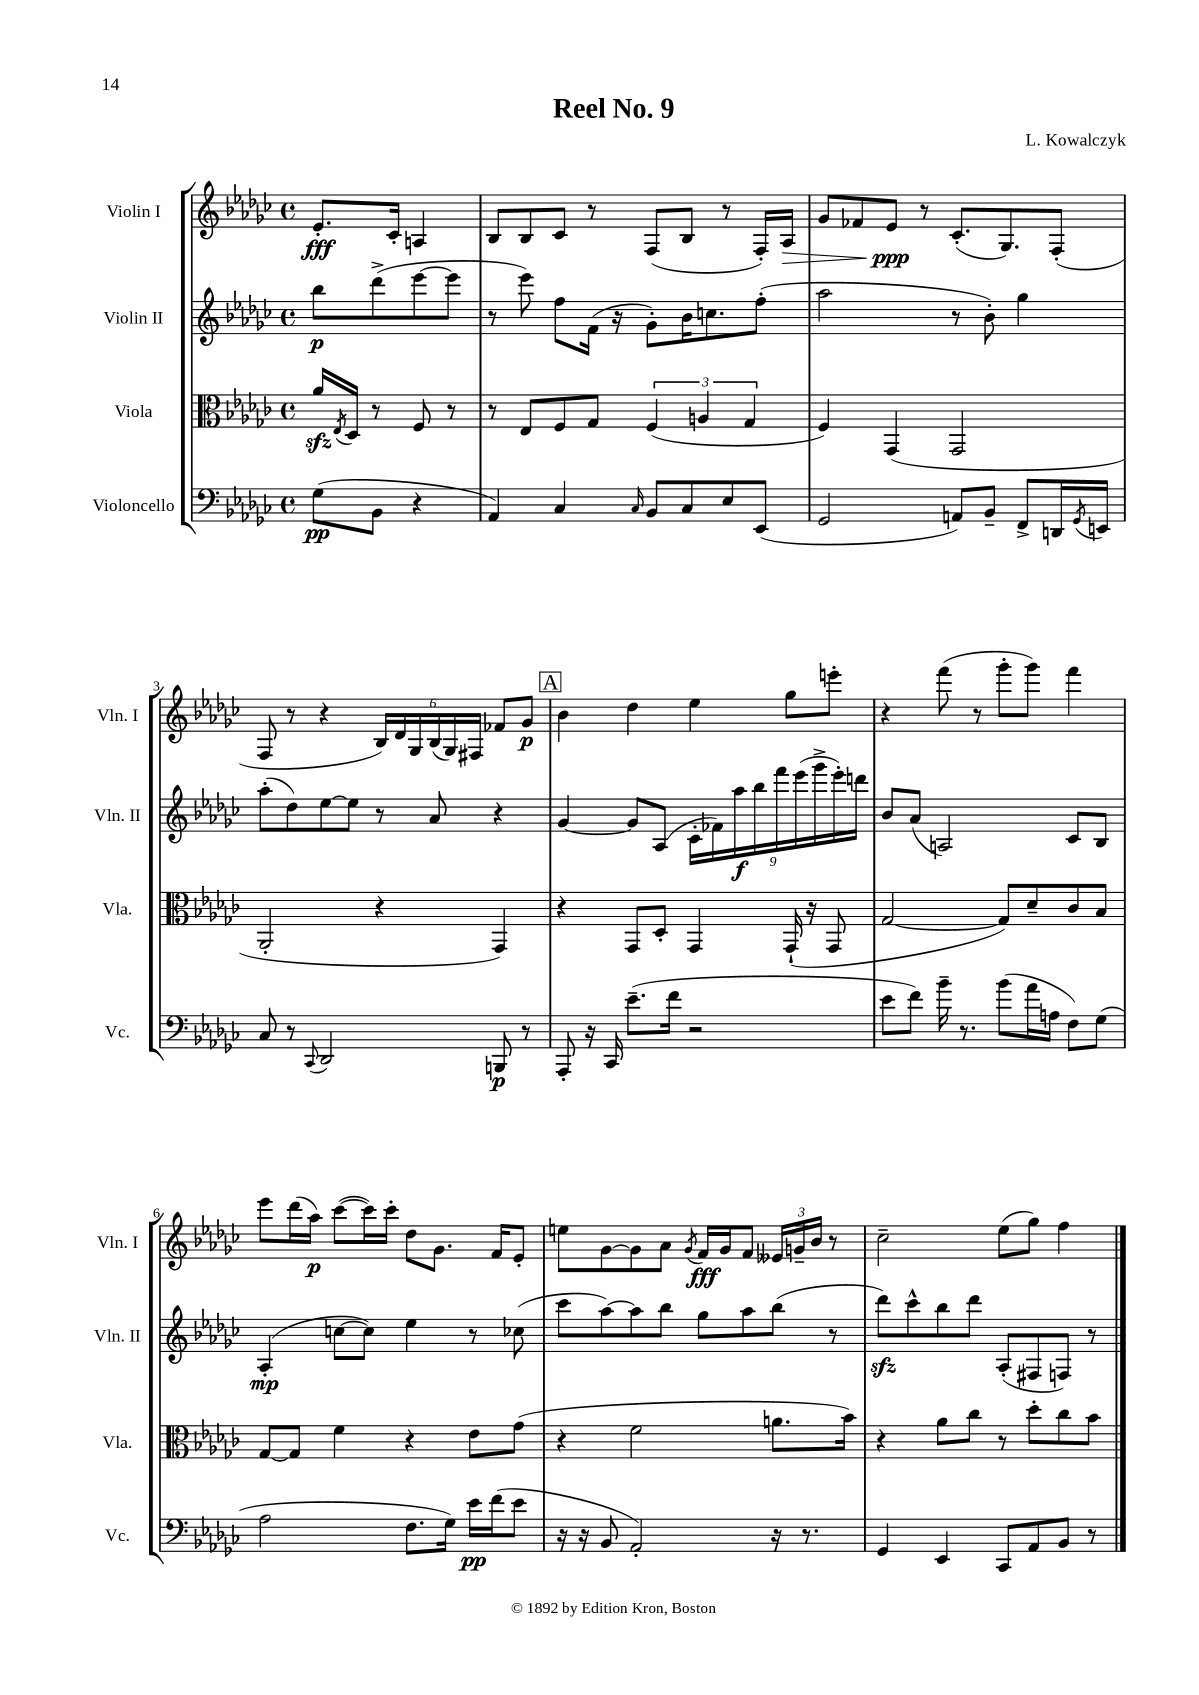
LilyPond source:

\header { title = "Reel No. 9" composer = "L. Kowalczyk" }
<<
\new StaffGroup <<
\new Staff = "s0" \with { instrumentName = "Violin I" shortInstrumentName = "Vln. I" } {
    \clef treble \key ges \major \defaultTimeSignature \time 4/4 \partial 2
    ees'8.-.\fff ces'16-. a4 |
    bes8 bes8 ces'8 r8 f8( bes8 r8 f16-.) aes16\> |
    ges'8 fes'8 ees'8\ppp\! r8 ces'8.-.( ges8.) f8-.( |
    f8 r8 r4 \tuplet 6/4 { bes16) des'16 ges16 bes16( ges16) fis16 } fes'8 ges'8\p |
    \mark \markup { \box "A" } bes'4 des''4 ees''4 ges''8 e'''8-. |
    r4 f'''8( r8 ges'''8-. ges'''8) f'''4 |
    ees'''8 des'''16( aes''16\p) ces'''8~( ces'''16) ces'''16-. des''8 ges'8. f'16 ees'8-. |
    e''8 ges'8~ ges'8 aes'8 \acciaccatura { ges'8 } f'16\fff ges'16 f'8 \tuplet 3/2 { eeses'16 g'16-- bes'16 } r8 |
    ces''2-- ees''8( ges''8) f''4 \bar "|." |
}
\new Staff = "s1" \with { instrumentName = "Violin II" shortInstrumentName = "Vln. II" } {
    \clef treble \key ges \major \defaultTimeSignature \time 4/4 \partial 2
    bes''8\p des'''8->( ees'''8~ ees'''8 |
    r8 ees'''8) f''8 f'16( r16 ges'8-.) bes'16 c''8. f''8-.( |
    aes''2 r8 bes'8-.) ges''4 |
    aes''8-.( des''8) ees''8~ ees''8 r8 aes'8 r4 |
    \mark \markup { \box "A" } ges'4~ ges'8 aes8( \tuplet 9/8 { ces'16-. fes'16) aes''16\f bes''16 f'''16 ees'''16( ges'''16-> ees'''16-.) d'''16 } |
    bes'8 aes'8( a2) ces'8 bes8 |
    aes4-.\mp( c''8~ c''8) ees''4 r8 ces''8( |
    ces'''8 aes''8~) aes''8 bes''8 ges''8 aes''8 bes''8( r8 |
    des'''8\sfz) ces'''8-^ bes''8 des'''8 aes8-.( fis8 f8) r8 \bar "|." |
}
\new Staff = "s2" \with { instrumentName = "Viola" shortInstrumentName = "Vla." } {
    \clef alto \key ges \major \defaultTimeSignature \time 4/4 \partial 2
    aes'16\sfz \acciaccatura { ees8 } des16 r8 f8 r8 |
    r8 ees8 f8 ges8 \tuplet 3/2 { f4( a4 ges4 } |
    f4) ges,4( ges,2 |
    aes,2-. r4 ges,4) |
    \mark \markup { \box "A" } r4 ges,8 des8-. ges,4 ges,16-!( r16 ges,8 |
    ges2~ ges8) des'8-- ces'8 bes8 |
    ges8~ ges8 f'4 r4 ees'8 ges'8( |
    r4 f'2 a'8. bes'16) |
    r4 aes'8 ces''8 r8 des''8-. ces''8 bes'8 \bar "|." |
}
\new Staff = "s3" \with { instrumentName = "Violoncello" shortInstrumentName = "Vc." } {
    \clef bass \key ges \major \defaultTimeSignature \time 4/4 \partial 2
    ges8\pp( bes,8 r4 |
    aes,4) ces4 \grace { ces16 } bes,8 ces8 ees8 ees,8( |
    ges,2 a,8) bes,8-- f,8-> d,16 \acciaccatura { ges,8 } e,16 |
    ces8 r8 \appoggiatura { ces,8 } des,2 b,,8\p r8 |
    \mark \markup { \box "A" } aes,,8-. r16 ces,16 ees'8.--( f'16 r2 |
    ees'8 f'8) bes'16-- r8. bes'8( aes'16 a16 f8) ges8( |
    aes2 f8. ges16) ees'16\pp f'16( ees'8 |
    r16 r16 bes,8 aes,2-.) r16 r8. |
    ges,4 ees,4 ces,8 aes,8 bes,8 r8 \bar "|." |
}
>>
>>
